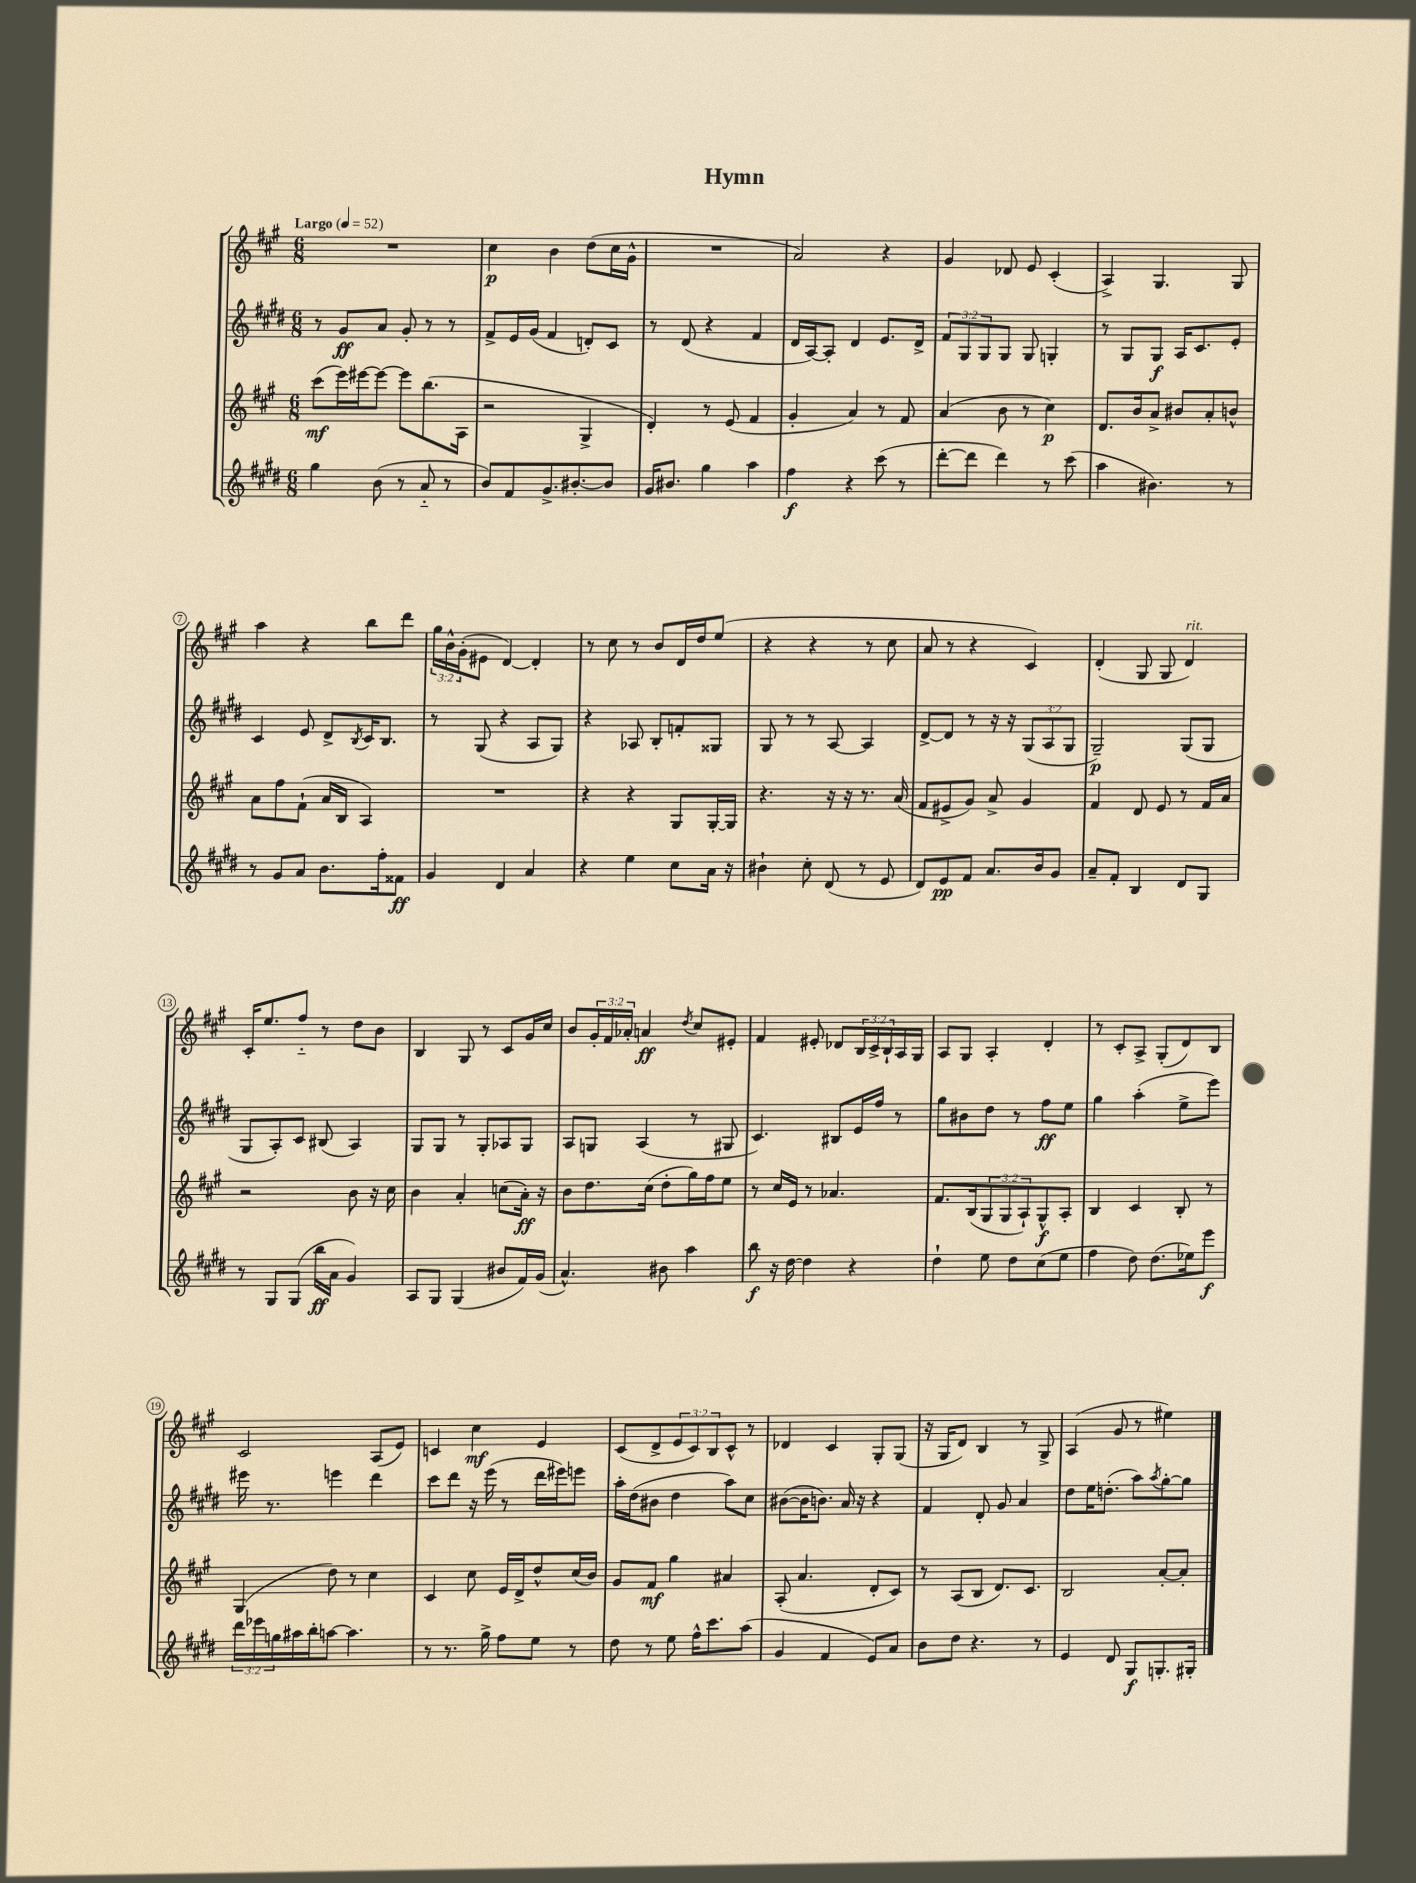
\header { title = "Hymn" }
<<
\new StaffGroup <<
\new Staff = "s0" {
    \clef treble \key a \major \numericTimeSignature \time 6/8 \override Staff.TupletNumber.text = #tuplet-number::calc-fraction-text \tempo "Largo" 4 = 52
    R2. |
    cis''4\p b'4 d''8( cis''16 gis'16-^ |
    R2. |
    a'2) r4 |
    gis'4 des'8 e'8 cis'4-.( |
    a4->) gis4. gis8 |
    a''4 r4 b''8 d'''8 |
    \tuplet 3/2 { gis''16 b'16-^ gis'16-.( } eis'8 d'4~) d'4-. |
    r8 cis''8 r8 b'8 d'16 d''16 e''8( |
    r4 r4 r8 cis''8 |
    a'8 r8 r4 cis'4) |
    d'4-.( gis8 gis8 d'4^\markup { \italic "rit." }) |
    cis'16-. e''8. fis''8-_ r8 d''8 b'8 |
    b4 gis8 r8 cis'8 gis'16 cis''16 |
    b'8 \tuplet 3/2 { gis'16-. fis'16 aes'16-. } a'4\ff \acciaccatura { d''8 } cis''8 eis'8-. |
    fis'4 eis'8-. des'8 \tuplet 3/2 { b16 cis'16-> b16-! } a16 gis16 |
    a8 gis8 a4-. d'4-. |
    r8 cis'8-. a8-> gis8-.( d'8) b8 |
    cis'2 a8( e'8) |
    c'4 cis''4\mf e'4 |
    cis'8( d'8-> \tuplet 3/2 { e'8 cis'8) b8 } cis'8-^ r8 |
    des'4 cis'4 gis8-. gis8( |
    r16 gis16 d'8) b4 r8 gis8-> |
    a4( gis'8 r8 eis''4) \bar "|." |
}
\new Staff = "s1" {
    \clef treble \key e \major \numericTimeSignature \time 6/8 \override Staff.TupletNumber.text = #tuplet-number::calc-fraction-text
    r8 gis'8\ff a'8 gis'8-. r8 r8 |
    fis'8-> e'16 gis'16( fis'4 d'8-.) cis'8 |
    r8 dis'8( r4 fis'4 |
    dis'16 a16~) a8-. dis'4 e'8. dis'16-> |
    \tuplet 3/2 { fis'8 gis8 gis8 } gis8 gis8 g4-. |
    r8 gis8 gis8\f a16 cis'8. e'8-. |
    cis'4 e'8 dis'8-> \acciaccatura { b8 } cis'16 b8. |
    r8 gis8( r4 a8 gis8) |
    r4 aes8 b8-. f'8-. gisis8 |
    gis8 r8 r8 a8~ a4 |
    dis'8~-> dis'8 r8 r16 r16 \tuplet 3/2 { gis8( a8 gis8 } |
    gis2--\p) gis8( gis8 |
    gis8 a8-.) cis'8 bis8( a4) |
    gis8 gis8 r8 gis8-. aes8 gis8 |
    a8 g8 a4( r8 gis8 |
    cis'4.) bis8 e'16 fis''16 r8 |
    gis''8 bis'8 dis''8 r8 fis''8\ff e''8 |
    gis''4 a''4-.( e''8-> e'''8) |
    eis'''16 r8. e'''4 dis'''4 |
    cis'''8 dis'''8 r16 e'''16( r8 dis'''16 eis'''16) e'''8 |
    a''16-. dis''16( bis'8 dis''4 a''8) cis''8 |
    bis'8~( bis'16 b'8.) a'16 r16 r4 |
    fis'4 dis'8-. gis'8 a'4 |
    dis''8 e''16 d''8.-.( a''8) \acciaccatura { a''8 } gis''8~-. gis''8 \bar "|." |
}
\new Staff = "s2" {
    \clef treble \key a \major \numericTimeSignature \time 6/8 \override Staff.TupletNumber.text = #tuplet-number::calc-fraction-text
    cis'''8\mf( e'''16) eis'''16~ eis'''8~ eis'''8 b''8.( a16 |
    r2 gis4-> |
    d'4-.) r8 e'8( fis'4 |
    gis'4-. a'4) r8 fis'8 |
    a'4( b'8 r8 cis''4\p) |
    d'8. b'16 a'8-> bis'8 a'8-. b'8-^ |
    a'8 fis''8 fis'8-!( a'16 b16 a4) |
    R2. |
    r4 r4 gis8 gis16~-. gis16 |
    r4. r16 r16 r8. a'16( |
    fis'8 eis'8-> gis'8) a'8-> gis'4 |
    fis'4 d'8 e'8 r8 fis'16 a'16 |
    r2 b'8 r16 cis''16 |
    b'4 a'4-. c''8( a'16-.\ff) r16 |
    b'8 d''8. cis''16( d''8-. gis''16) fis''16 e''8 |
    r8 cis''16 e'16 r8 aes'4. |
    fis'8. b16( \tuplet 3/2 { gis8 gis8 a8-!) } gis8-^\f a8-. |
    b4 cis'4 b8-. r8 |
    gis4( d''8) r8 cis''4 |
    cis'4 cis''8 e'16 d'16-> d''8-^ cis''16( b'16) |
    gis'8 fis'8\mf gis''4 ais'4 |
    a8-.( a'4. d'8-. cis'8) |
    r8 a8( b8 d'8.) cis'8. |
    b2 a'8~-. a'8-. \bar "|." |
}
\new Staff = "s3" {
    \clef treble \key e \major \numericTimeSignature \time 6/8 \override Staff.TupletNumber.text = #tuplet-number::calc-fraction-text
    gis''4 b'8( r8 a'8-_ r8 |
    b'8) fis'8 gis'8.-> bis'8.~-. bis'8 |
    gis'16 bis'8. gis''4 a''4 |
    fis''4\f r4 cis'''8( r8 |
    dis'''8~-. dis'''8 dis'''4) r8 cis'''8( |
    a''4 bis'4.) r8 |
    r8 gis'8 a'8 b'8. fis''16-. fisis'8\ff |
    gis'4 dis'4 a'4 |
    r4 e''4 cis''8 a'16 r16 |
    bis'4-! cis''8-. dis'8( r8 e'8 |
    dis'8) e'8\pp fis'8 a'8. b'16 gis'8 |
    a'8-- fis'8-. b4 dis'8 gis8 |
    r8 gis8 gis8( b''16\ff a'16 gis'4) |
    a8 gis8 gis4( bis'8 fis'16) gis'16( |
    a'4.-^) bis'8 a''4 |
    b''8\f r16 dis''16~ dis''4 r4 |
    dis''4-! e''8 dis''8 cis''8( e''8 |
    fis''4 dis''8) dis''8.( ees''16) e'''8\f |
    \tuplet 3/2 { dis'''16 ees'''16 g''16 } ais''16 b''16-. a''8~ a''4. |
    r8 r8. gis''16-> fis''8 e''8 r8 |
    dis''8 r8 e''8 fis''16-^ cis'''8. a''8( |
    gis'4 fis'4 e'8) a'8 |
    b'8 dis''8 r4. r8 |
    e'4 dis'8 gis8\f g8.-. gis16-. \bar "|." |
}
>>
>>
\layout { \context { \Score \override BarNumber.stencil = #(make-stencil-circler 0.1 0.3 ly:text-interface::print) } }
